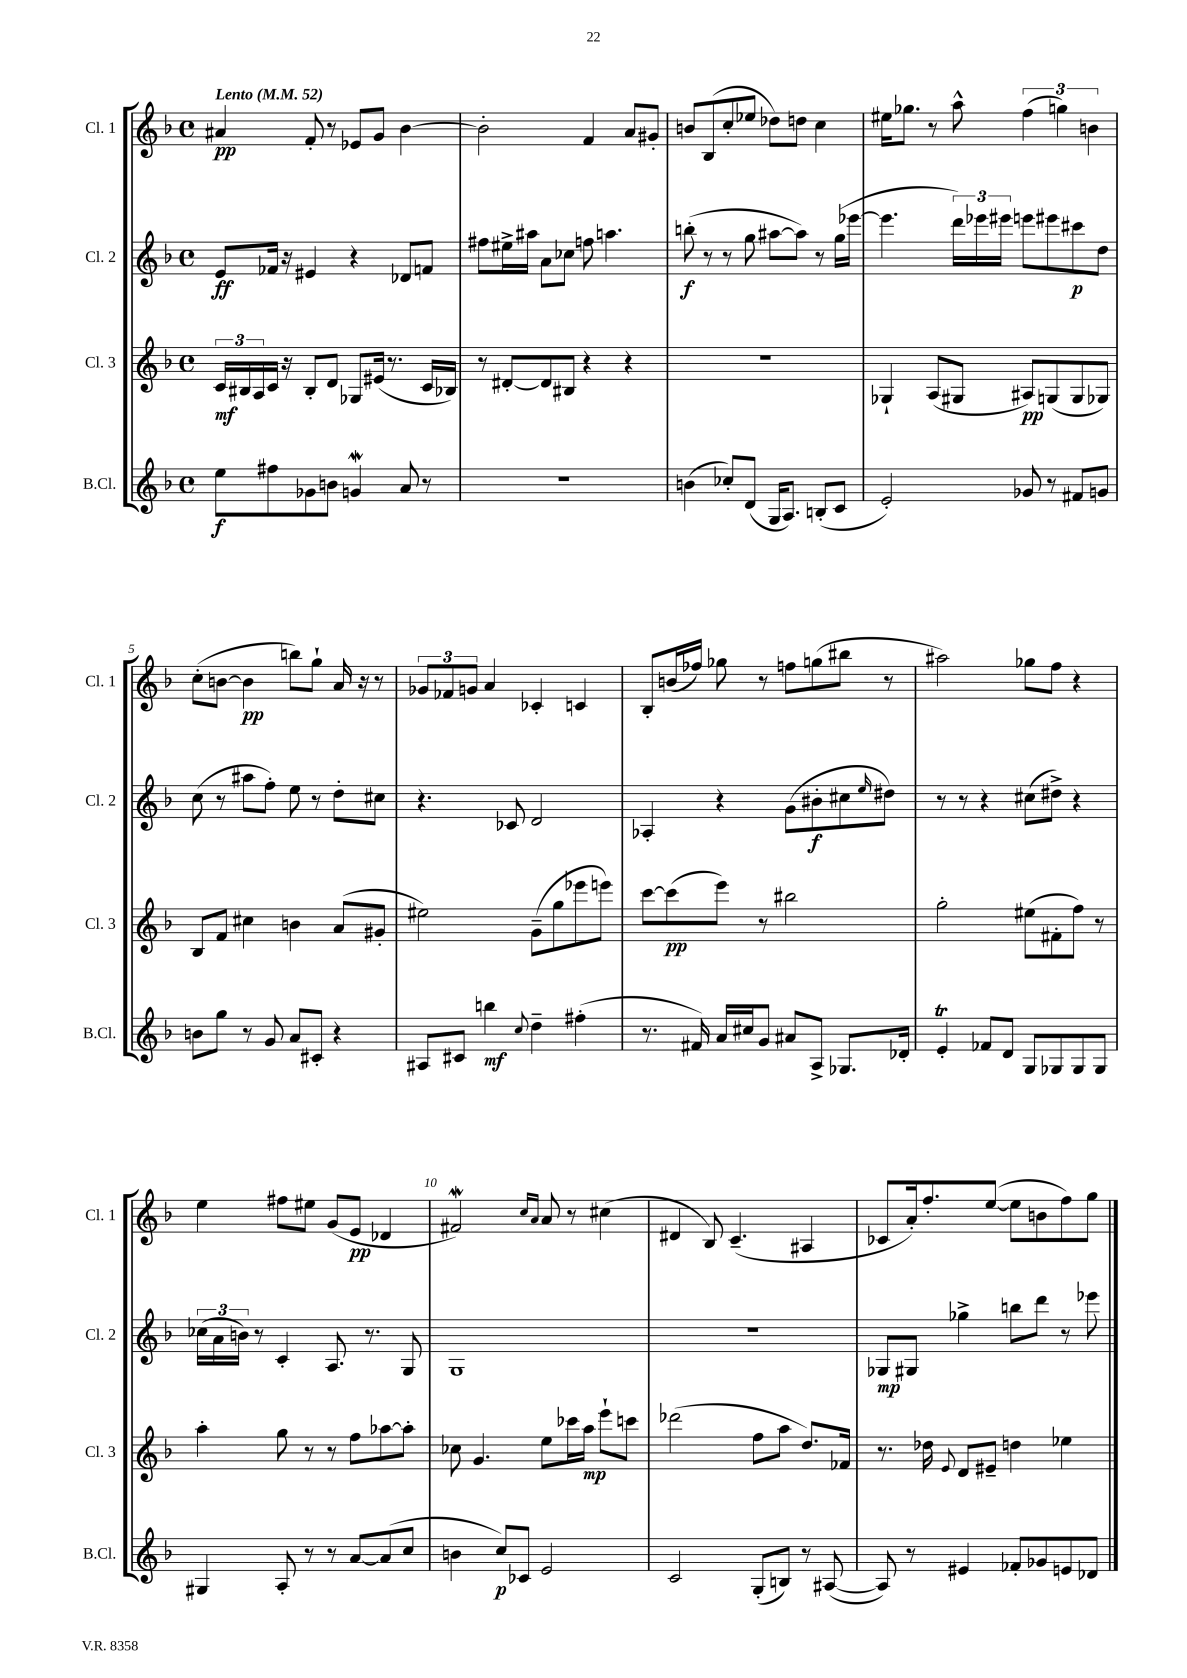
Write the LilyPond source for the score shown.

<<
\new StaffGroup <<
\new Staff = "s0" \with { instrumentName = "Cl. 1" shortInstrumentName = "Cl. 1" } {
    \clef treble \key f \major \defaultTimeSignature \time 4/4 \tempo "Lento" 4 = 52
    ais'4\pp f'8-. r8 ees'8 g'8 bes'4~ |
    bes'2-. f'4 a'8 gis'8-. |
    b'8 bes8( c''8-. ees''8 des''8) d''8 c''4 |
    eis''16 ges''8. r8 a''8-^ \tuplet 3/2 { f''4( g''4) b'4 } |
    c''8-.( b'8~ b'4\pp b''8) g''8-! a'16 r16 r8 |
    \tuplet 3/2 { ges'8 fes'8 g'8 } a'4 ces'4-. c'4 |
    bes8-. b'16( fes''16) ges''8 r8 f''8 g''8( bis''8 r8 |
    ais''2) ges''8 f''8 r4 |
    e''4 fis''8 eis''8 g'8( e'8\pp des'4 |
    fis'2\mordent) \grace { c''16 a'16 } a'8 r8 cis''4( |
    dis'4 bes8) c'4.--( ais4 |
    ces'8 a'16-.) f''8.-. e''8~( e''8 b'8 f''8) g''8 \bar "|." |
}
\new Staff = "s1" \with { instrumentName = "Cl. 2" shortInstrumentName = "Cl. 2" } {
    \clef treble \key f \major \defaultTimeSignature \time 4/4
    e'8\ff fes'16 r16 eis'4 r4 des'8 f'8 |
    fis''8 eis''16-> ais''16 a'8 ces''8 f''8 a''4. |
    b''8-.\f( r8 r8 g''8 ais''8~ ais''8) r8 g''16( ees'''16~ |
    ees'''4. \tuplet 3/2 { d'''16) ees'''16 eis'''16 } e'''8 eis'''8 cis'''8\p d''8 |
    c''8( r8 ais''8 f''8-.) e''8 r8 d''8-. cis''8 |
    r4. ces'8 d'2 |
    aes4-. r4 g'8( bis'8-.\f cis''8 \grace { e''16 } dis''8) |
    r8 r8 r4 cis''8( dis''8->) r4 |
    \tuplet 3/2 { ces''16( a'16 b'16) } r8 c'4-. a8. r8. g8 |
    g1 |
    r1 |
    ges8\mp gis8 ges''4-> b''8 d'''8 r8 ees'''8 \bar "|." |
}
\new Staff = "s2" \with { instrumentName = "Cl. 3" shortInstrumentName = "Cl. 3" } {
    \clef treble \key f \major \defaultTimeSignature \time 4/4
    \tuplet 3/2 { c'16\mf bis16 a16 } c'16 r16 bis8-. d'8 ges8 eis'16( r8. c'16 bes16) |
    r8 dis'8~-. dis'8 bis8 r4 r4 |
    R1 |
    ges4-! a8( gis8 ais8\pp) g8( g8 ges8) |
    bes8 f'8 cis''4 b'4 a'8( gis'8-. |
    eis''2) g'8--( g''8 ees'''8 e'''8) |
    c'''8~ c'''8\pp( e'''8) r8 bis''2 |
    g''2-. eis''8( fis'8-. f''8) r8 |
    a''4-. g''8 r8 r8 f''8 aes''8~ aes''8-. |
    ces''8 g'4. e''8 ces'''16 a''16\mp e'''8-! c'''8 |
    des'''2( f''8 a''8 d''8.) fes'16 |
    r8. des''16 \appoggiatura { e'8 } d'8 eis'8-- d''4 ees''4 \bar "|." |
}
\new Staff = "s3" \with { instrumentName = "B.Cl." shortInstrumentName = "B.Cl." } {
    \clef treble \key f \major \defaultTimeSignature \time 4/4
    e''8\f fis''8 ges'8 b'8 g'4\mordent a'8 r8 |
    r1 |
    b'4( ces''8-.) d'8( g16 a8.) b8-.( c'8 |
    e'2-.) ges'8 r8 fis'8 g'8 |
    b'8 g''8 r8 g'8 a'8 cis'8-. r4 |
    ais8 cis'8 b''4\mf \appoggiatura { c''8 } d''4-- fis''4-.( |
    r8. fis'16) a'16 cis''16 g'8 ais'8 a8-> ges8. des'16-. |
    e'4-.\trill fes'8 d'8 g8 ges8 ges8 ges8 |
    gis4 a8-. r8 r8 a'8~ a'8( c''8 |
    b'4 c''8\p) ces'8 e'2 |
    c'2 g8-.( b8) r8 ais8~( |
    ais8) r8 eis'4 fes'8-. ges'8 e'8 des'8 \bar "|." |
}
>>
>>
\layout { \context { \Score \override BarNumber.break-visibility = ##(#f #t #t) barNumberVisibility = #(every-nth-bar-number-visible 5) } }
